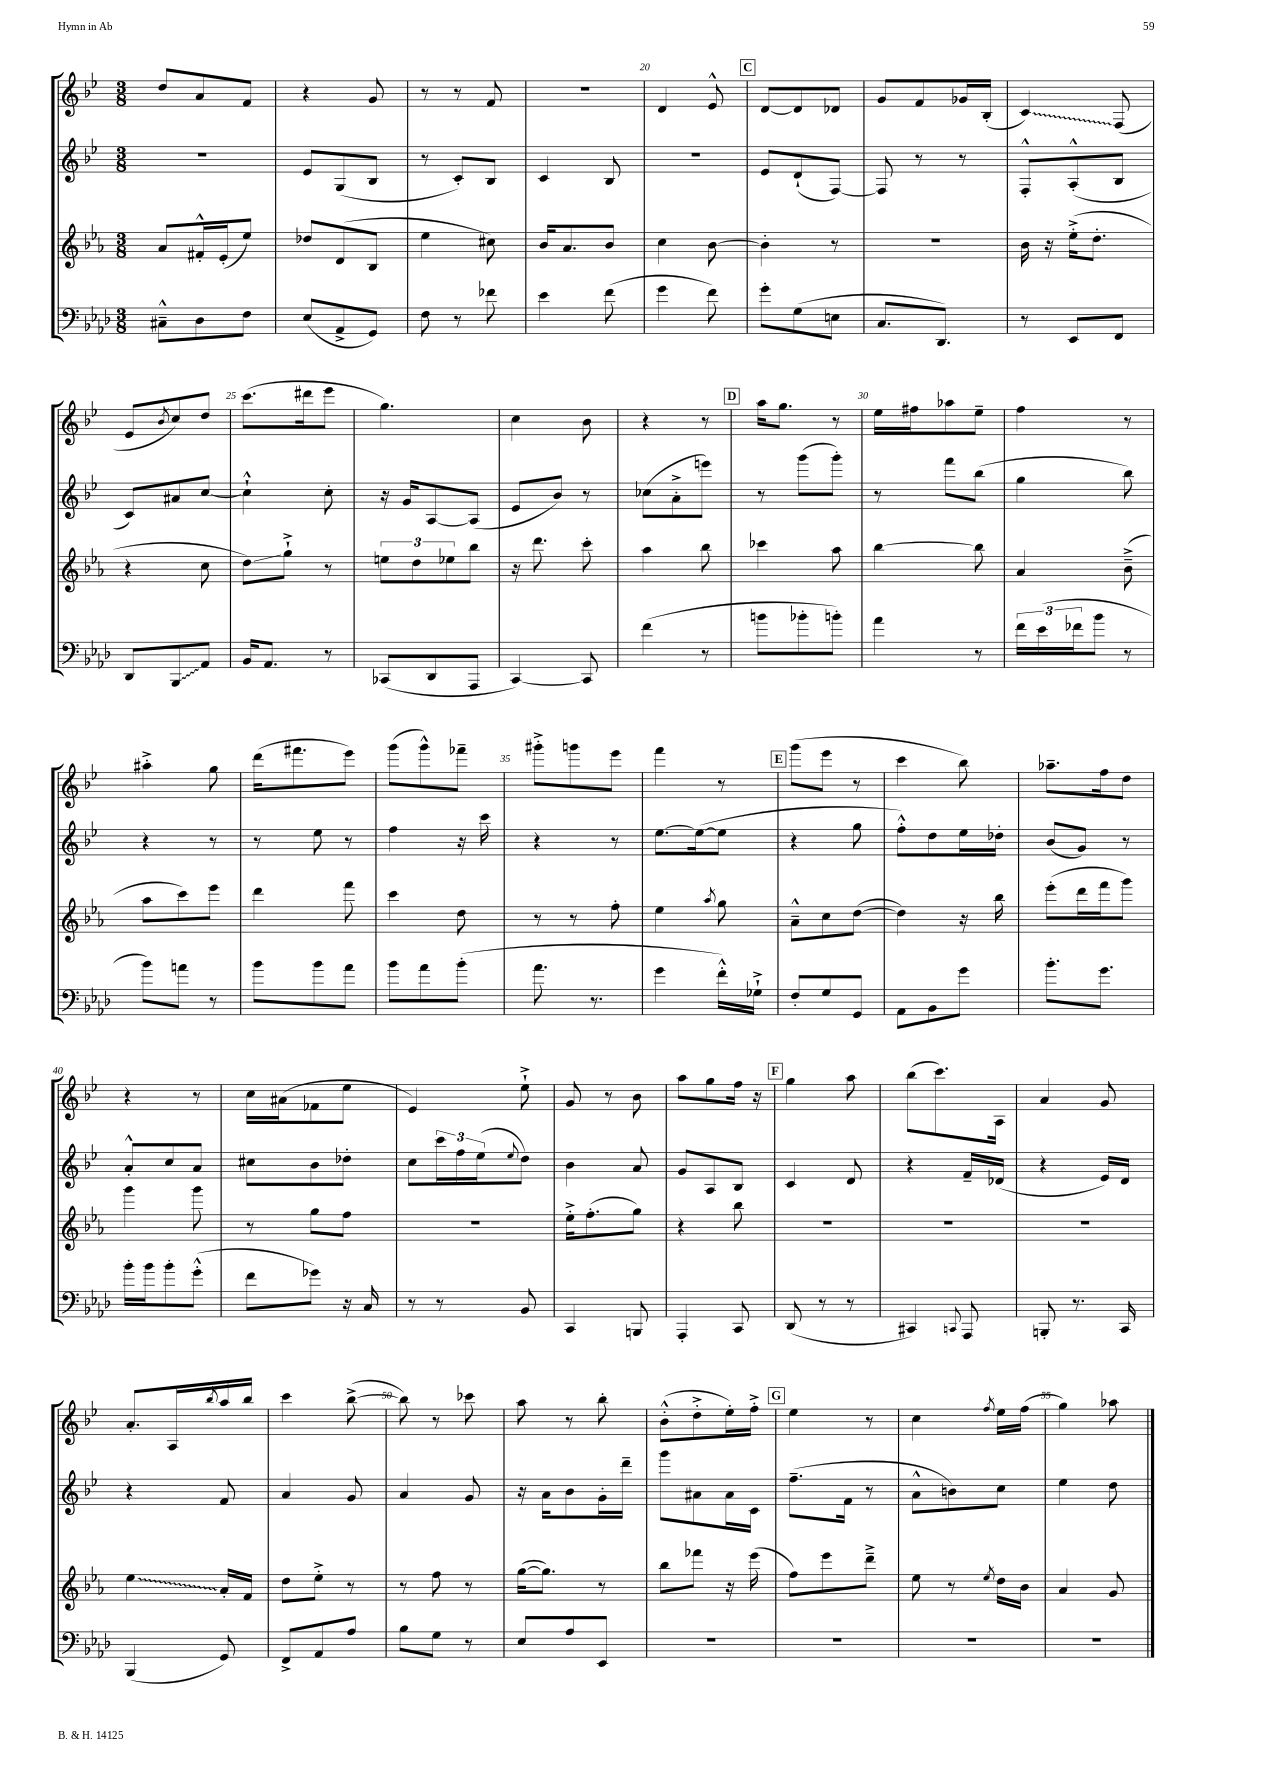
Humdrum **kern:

**kern	**kern	**kern	**kern
*staff4	*staff3	*staff2	*staff1
*clefF4	*clefG2	*clefG2	*clefG2
*k[b-e-a-d-]	*k[b-e-a-]	*k[b-e-]	*k[b-e-]
*M3/8	*M3/8	*M3/8	*M3/8
8C#~^^	8a-	4.r	8dd
8D-	16f#'^^	.	8a
.	(16e-'	.	.
8F	8ee-)	.	8f
=	=	=	=
(8E-	8dd-	8e-	4r
8AA-^	(8d	(8G	.
8GG)	8B-	8B-	8g
=	=	=	=
8F	4ee-	8r	8r
8r	.	8c')	8r
8f-	8cc#)	8B-	8f
=	=	=	=
4e-	16b-	4c	4.r
.	8.a-	.	.
(8f	8b-	8B-	.
=	=	=	=
4g	4cc	4.r	4d
8f)	[8b-	.	8e-^^
=	=	=	=
8g'	4b-']	8e-	[8d
(8G	.	(8d`	8d]
8E	8r	[8F)	8d-
=	=	=	=
8.C	4.r	8F]	8g
.	.	8r	8f
8.DD-)	.	.	.
.	.	8r	16g-
.	.	.	(16B-'
=	=	=	=
8r	16b-	8F'^^	4c)
.	16r	.	.
8EE-	(16ee-'^	(8A'^^	.
.	8.dd'	.	.
8FF	.	8B-	(8F
=	=	=	=
8DD-	4r	8c)	8e-
.	.	.	8qb-
8BBB-	.	8a#	8cc)
8AA-	8cc	[8cc	8dd
=	=	=	=
16BB-	8dd)	4cc`^^]	(8.ccc
8.AA-	.	.	.
.	8gg`^	.	.
.	.	.	16ddd#
8r	8r	8cc'	8eee-
=	=	=	=
(8CC-	12ee	16r	4.gg)
.	.	16g	.
.	12dd	.	.
8DD-	.	[8A	.
.	12ee-	.	.
8AAA-	8bb-	(8A]	.
=	=	=	=
[4CC)	16r	8e-	4cc
.	8.ddd	.	.
.	.	8b-)	.
8CC]	8ccc'	8r	8b-
=	=	=	=
(4f	4aa-	(8cc-	4r
.	.	8a'^	.
8r	8bb-	8eee)	8r
=	=	=	=
8b	4ccc-	8r	16aa
.	.	.	8.gg
8b-'	.	(8ggg	.
8b')	8aa-	8ggg')	8r
=	=	=	=
4a-	[4bb-	8r	16ee-
.	.	.	16ff#
.	.	8fff	8aa-
8r	8bb-]	(8bb-	8ee-~
=	=	=	=
24f	4a-	4gg	4ff
(24e-	.	.	.
24f-	.	.	.
8b-	.	.	.
8r	(8b-~^	8bb-)	8r
=	=	=	=
8b-)	8aa-	4r	4aa#'^
8a	8ccc)	.	.
8r	8eee-	8r	8gg
=	=	=	=
8b-	4ddd	8r	(16ddd
.	.	.	8.fff#
8b-	.	8ee-	.
8a-	8fff	8r	8eee-)
=	=	=	=
8b-	4ccc	4ff	(8ggg
8a-	.	.	8ggg^^)
(8b-'	8dd	16r	8fff-~
.	.	16ccc	.
=	=	=	=
8.a-	8r	4r	8ggg#'^
.	8r	.	8ggg
8.r	.	.	.
.	8ff'	8r	8eee-
=	=	=	=
4g	4ee-	[8.ee-	4fff
.	.	(16ee-_	.
.	8qaa-	.	.
16f'^^)	8gg	8ee-]	8r
16G-`^	.	.	.
=	=	=	=
8F'	8a-~^^	4r	(8ggg
8G	8cc	.	8eee-
8GG	([8dd	8gg	8r
=	=	=	=
8AA-	4dd])	8ff'^^)	4ccc
8BB-	.	8dd	.
8g	16r	16ee-	8bb-)
.	16bb-	16dd-'	.
=	=	=	=
8.b-'	(8eee-'	(8b-	8.aa-~
.	16ddd	8g)	.
8.g	16fff	.	16ff
.	8ggg)	8r	8dd
=	=	=	=
16b-'	4ggg	8a'^^	4r
16b-	.	.	.
8b-'	.	8cc	.
(8g'^^	8ggg	8a	8r
=	=	=	=
8f	8r	8cc#	16cc
.	.	.	(16a#
8g-)	8gg	8b-	8f-
16r	8ff	8dd-'	8ee-
16C	.	.	.
=	=	=	=
8r	4.r	8cc	4e-)
8r	.	24ccc	.
.	.	24ff	.
.	.	(24ee-	.
.	.	8qqee-	.
8BB-	.	8dd)	8ee-`^
=	=	=	=
4CC	16ee-'^	4b-	8g
.	(8.ff'	.	.
.	.	.	8r
8BBB	8gg)	8a	8b-
=	=	=	=
4AAA-'	4r	8g	8aa
.	.	8A	8gg
8CC	8bb-	8B-	16ff
.	.	.	16r
=	=	=	=
(8DD-	4.r	4c	4gg
8r	.	.	.
8r	.	8d	8aa
=	=	=	=
4CC#)	4.r	4r	(8bb-
.	.	.	8.ccc)
8qqCC	.	.	.
8AAA-	.	16f~	.
.	.	(16d-	16A
=	=	=	=
8BBB'	4.r	4r	4a
8.r	.	.	.
.	.	16e-)	8g
16CC	.	16d	.
=	=	=	=
(4BBB-	4ee-	4r	8.a'
.	.	.	16A
.	.	.	8qbb-
8GG)	16a-'	8f	16aa
.	16f	.	16bb-
=	=	=	=
8FF^	8dd	4a	4ccc
8AA-	8ee-'^	.	.
8A-	8r	8g	([8bb-^
=	=	=	=
8B-	8r	4a	8bb-])
8G	8ff	.	8r
8r	8r	8g	8ccc-
=	=	=	=
8E-	([16gg	16r	8aa
.	8.gg])	16a	.
8A-	.	8b-	8r
8EE-	8r	16g'	8bb-'
.	.	16ddd~	.
=	=	=	=
4.r	8bb-	8ggg	(8b-'^^
.	8fff-	8a#	8dd'^
.	16r	16a#	16ee-')
.	(16eee-	16c	16ff'^
=	=	=	=
4.r	8ff)	(8.ff~	4ee-
.	8eee-	.	.
.	.	16f	.
.	8ddd~^	8r	8r
=	=	=	=
4.r	8ee-	8a^^	4cc
.	8r	8b)	.
.	8qee-	.	8qff
.	16dd	8cc	16ee-
.	16b-	.	(16ff
=	=	=	=
4.r	4a-	4ee-	4gg)
.	8g	8dd	8aa-
==	==	==	==
*-	*-	*-	*-
